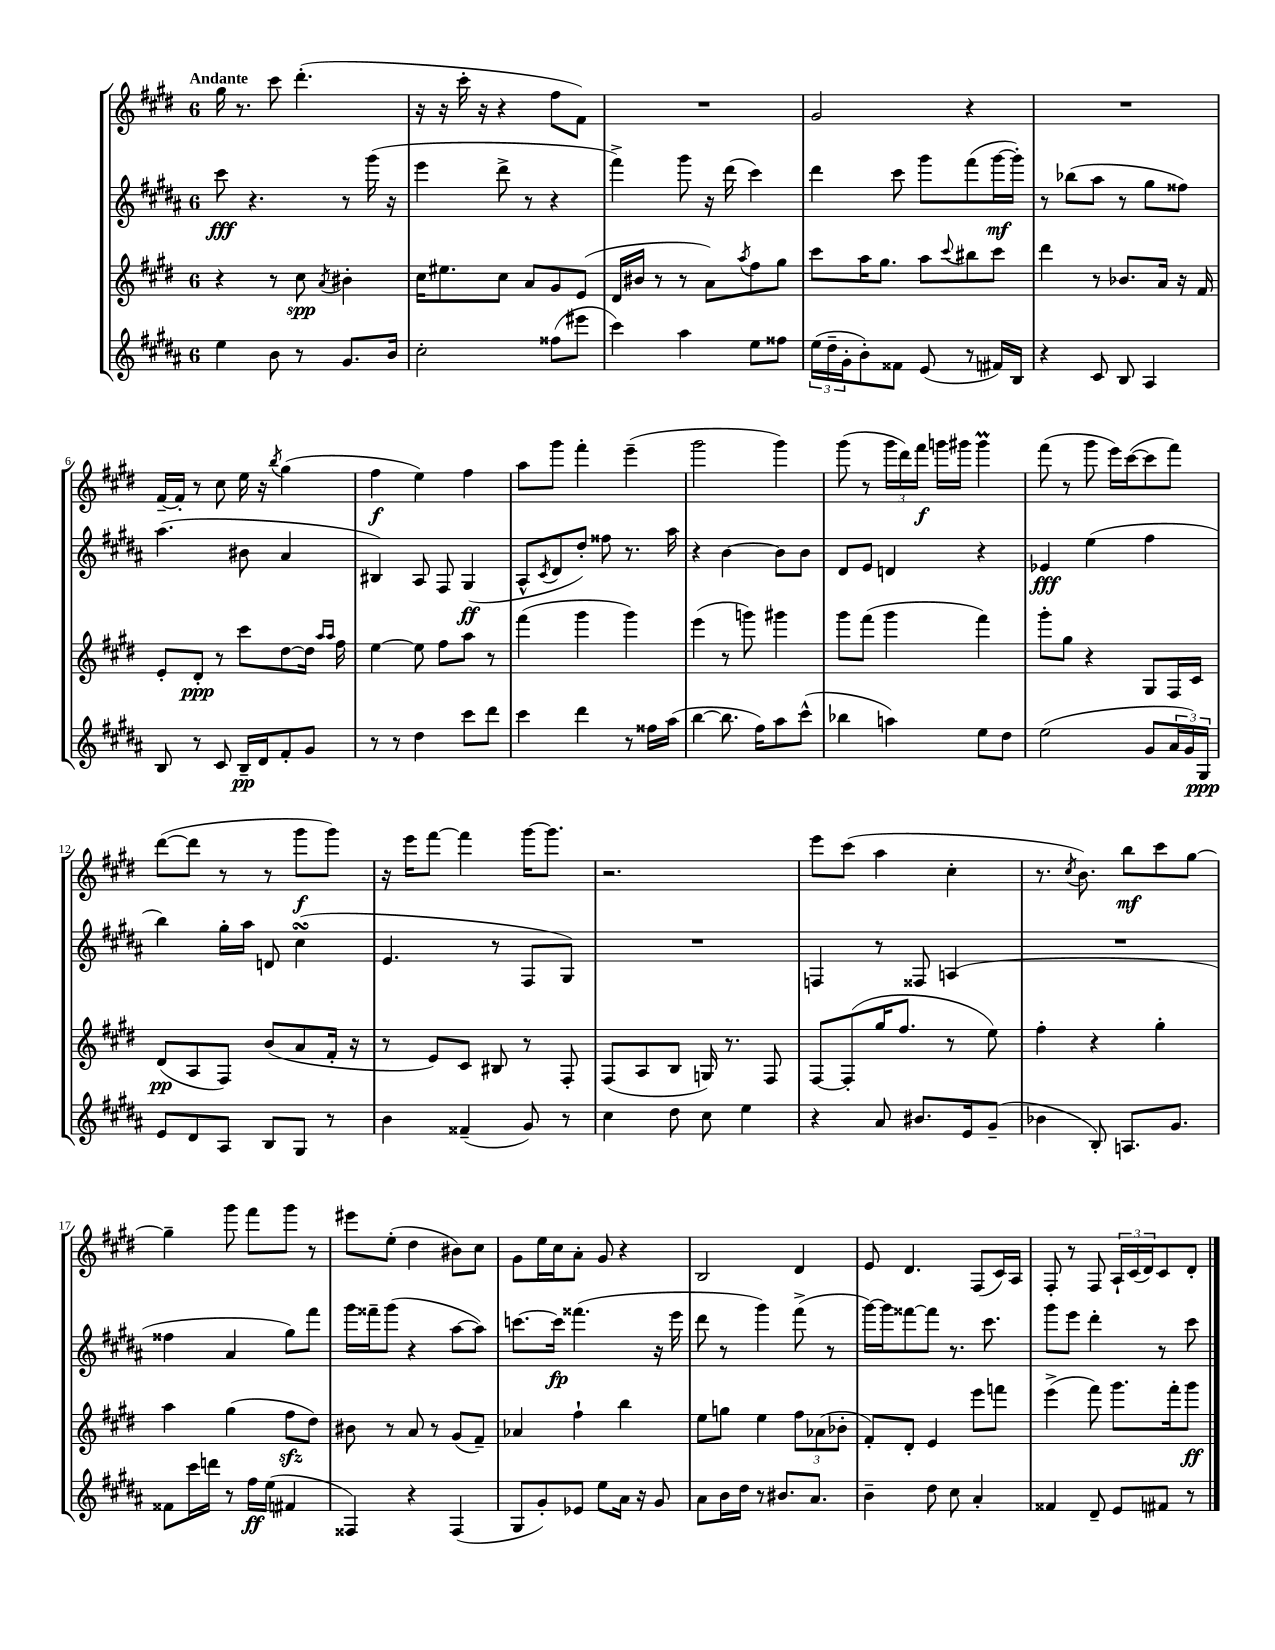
<<
\new StaffGroup <<
\new Staff = "s0" {
    \clef treble \key e \major \once \override Staff.TimeSignature.style = #'single-digit \time 6/8 \tempo "Andante"
    gis''16 r8. cis'''8 dis'''4.-.( |
    r16 r16 cis'''16-. r16 r4 fis''8 fis'8) |
    R2. |
    gis'2 r4 |
    R2. |
    fis'16~-- fis'16-. r8 cis''8 e''16 r16 \acciaccatura { b''8 } gis''4( |
    fis''4\f e''4) fis''4 |
    a''8 gis'''8 fis'''4-. e'''4--( |
    gis'''2 gis'''4) |
    gis'''8( r8 \tuplet 3/2 { gis'''16 dis'''16) fis'''16\f } g'''16 gis'''16 gis'''4\prall |
    fis'''8( r8 gis'''8 e'''16) cis'''16~( cis'''8 fis'''8) |
    dis'''8~( dis'''8 r8 r8 gis'''8\f gis'''8) |
    r16 e'''16 fis'''8~ fis'''4 gis'''16~ gis'''8. |
    r2. |
    e'''8 cis'''8( a''4 cis''4-. |
    r8. \acciaccatura { cis''8 } b'8.) b''8\mf cis'''8 gis''8~ |
    gis''4-- gis'''8 fis'''8 gis'''8 r8 |
    eis'''8 e''8-.( dis''4 bis'8) cis''8 |
    gis'8 e''16 cis''16 a'8-. gis'8 r4 |
    b2 dis'4 |
    e'8 dis'4. fis8( cis'16) a16 |
    fis8-. r8 fis8 \tuplet 3/2 { a16-! cis'16( dis'16) } cis'8 dis'8-. \bar "|." |
}
\new Staff = "s1" {
    \clef treble \key b \major \once \override Staff.TimeSignature.style = #'single-digit \time 6/8
    cis'''8\fff r4. r8 gis'''16( r16 |
    e'''4 dis'''8-> r8 r4 |
    fis'''4->) gis'''8 r16 dis'''16( cis'''4) |
    dis'''4 cis'''8 gis'''8 fis'''8( gis'''16~\mf gis'''16-.) |
    r8 bes''8( ais''8 r8 gis''8 fisis''8) |
    ais''4.( bis'8 ais'4 |
    bis4) ais8 fis8 gis4\ff( |
    ais8-^ \acciaccatura { cis'8 } dis'8 dis''8-.) fisis''8 r8. ais''16 |
    r4 b'4~ b'8 b'8 |
    dis'8 e'8 d'4 r4 |
    ees'4\fff e''4( fis''4 |
    b''4) gis''16-. ais''16 d'8 cis''4\turn( |
    e'4. r8 fis8 gis8) |
    R2. |
    f4 r8 fisis8 a4( |
    R2. |
    fisis''4 ais'4 gis''8) fis'''8 |
    gis'''16 fisis'''16-- gis'''8( r4 ais''8~ ais''8) |
    c'''8.~ c'''16\fp fisis'''4.( r16 e'''16 |
    dis'''8 r8 gis'''4) fis'''8->( r8 |
    gis'''16~) gis'''16 fisis'''8~ fisis'''8 r8. cis'''8. |
    gis'''8 e'''8 dis'''4-. r8 cis'''8 \bar "|." |
}
\new Staff = "s2" {
    \clef treble \key e \major \once \override Staff.TimeSignature.style = #'single-digit \time 6/8
    r4 r8 cis''8\spp \acciaccatura { a'8 } bis'4-. |
    cis''16 eis''8. cis''8 a'8 gis'8 e'8( |
    dis'16 bis'16 r8 r8 a'8) \acciaccatura { a''8 } fis''8 gis''8 |
    cis'''8 a''16 gis''8. a''8 \appoggiatura { cis'''8 } bis''8 cis'''8 |
    dis'''4 r8 bes'8. a'16 r16 fis'16 |
    e'8-. dis'8-.\ppp r8 cis'''8 dis''8~ dis''16 \grace { a''16 a''16 } fis''16 |
    e''4~ e''8 fis''8 a''8 r8 |
    fis'''4( gis'''4 gis'''4) |
    e'''4( r8 g'''8) gis'''4 |
    gis'''8 fis'''8( gis'''4 fis'''4) |
    gis'''8-. gis''8 r4 gis8 fis16 cis'16 |
    dis'8\pp( a8 fis8) b'8( a'8 fis'16-. r16 |
    r8 e'8) cis'8 bis8 r8 fis8-. |
    fis8( a8 b8 g16) r8. fis8 |
    fis8~ fis8-.( gis''16 fis''8. r8 e''8) |
    fis''4-. r4 gis''4-. |
    a''4 gis''4( fis''8\sfz dis''8) |
    bis'8 r8 a'8 r8 gis'8( fis'8--) |
    aes'4 fis''4-! b''4 |
    e''8 g''8 e''4 \tuplet 3/2 { fis''8 aes'8( bes'8-. } |
    fis'8-.) dis'8-. e'4 e'''8 f'''8 |
    e'''4->( fis'''8) gis'''8. fis'''16-. gis'''8\ff \bar "|." |
}
\new Staff = "s3" {
    \clef treble \key b \major \once \override Staff.TimeSignature.style = #'single-digit \time 6/8
    e''4 b'8 r8 gis'8. b'16 |
    cis''2-. fisis''8( eis'''8 |
    cis'''4) ais''4 e''8 fisis''8 |
    \tuplet 3/2 { e''16( dis''16-- gis'16-. } b'8-.) fisis'8 e'8( r8 fis'16) b16 |
    r4 cis'8 b8 ais4 |
    b8 r8 cis'8 b16--\pp dis'16 fis'8-. gis'8 |
    r8 r8 dis''4 cis'''8 dis'''8 |
    cis'''4 dis'''4 r8 fisis''16 ais''16( |
    b''4~ b''8. fis''16) ais''8 cis'''8-^( |
    bes''4 a''4) e''8 dis''8 |
    e''2( gis'8 \tuplet 3/2 { ais'16 gis'16) gis16\ppp } |
    e'8 dis'8 ais8 b8 gis8 r8 |
    b'4 fisis'4--( gis'8) r8 |
    cis''4 dis''8 cis''8 e''4 |
    r4 ais'8 bis'8. e'16 gis'8--( |
    bes'4 b8-.) a8. gis'8. |
    fisis'8 cis'''16 d'''16 r8 fis''16\ff e''16( fis'4 |
    fisis4) r4 fisis4( |
    gis8 gis'8-.) ees'8 e''8 ais'16 r16 gis'8 |
    ais'8 b'16 dis''16 r8 bis'8. ais'8. |
    b'4-- dis''8 cis''8 ais'4-. |
    fisis'4 dis'8-- e'8 fis'8 r8 \bar "|." |
}
>>
>>
